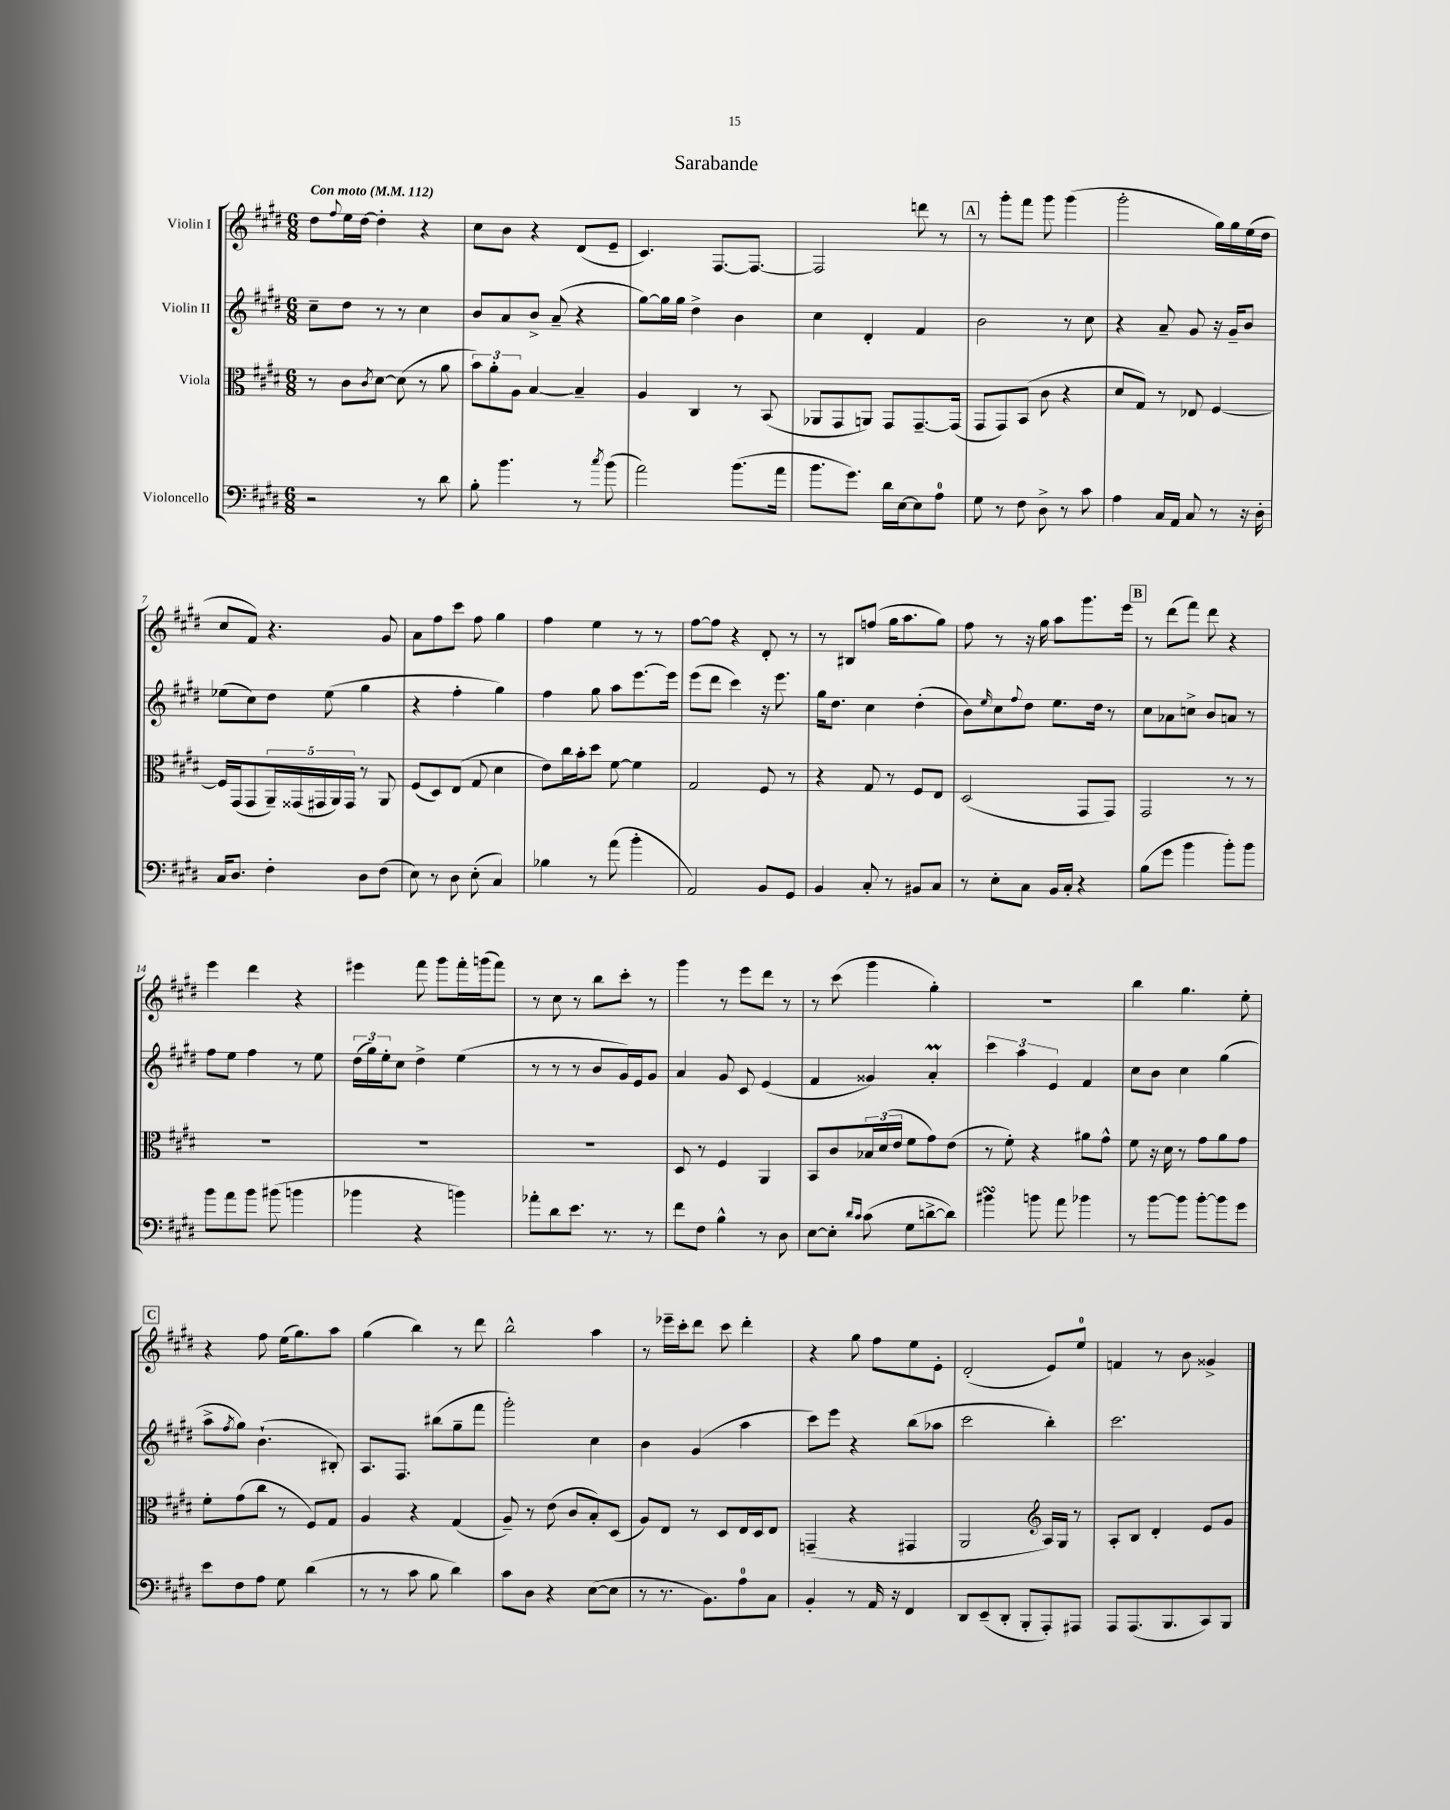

**kern	**kern	**kern	**kern
*staff4	*staff3	*staff2	*staff1
*clefF4	*clefC3	*clefG2	*clefG2
*k[f#c#g#d#]	*k[f#c#g#d#]	*k[f#c#g#d#]	*k[f#c#g#d#]
*M6/8	*M6/8	*M6/8	*M6/8
*MM112	*MM112	*MM112	*MM112
2r	8r	8cc#~\L	8dd#\L
.	.	.	8qqff#/
.	8c#\L	8dd#\J	16ee\L
.	.	.	[16dd#\JJ
.	8qc#/	.	.
.	[8d#\J	8r	4dd#'\]
.	(8d#\]	8r	.
8r	8r	4cc#\	4r
8d#\	8a\	.	.
=	=	=	=
8B'\	12b\L)	8b/L	8cc#\L
.	12a'\	.	.
4.b\	.	8a/	8b\J
.	12A\J	.	.
.	[4B/	8b^/J	4r
.	.	(8a~/	.
8r	4B~/]	4r	(8d#/L
8qcc#/	.	.	.
(8b\	.	.	8e~/J
=	=	=	=
2a\)	4A/	[8gg#\L)	4.c#/)
.	.	16gg#\]L	.
.	.	16gg#\JJ	.
.	4C#/	4dd#^\	.
.	.	.	[8.F#/L
(8.b\L	8r	4b\	.
.	.	.	8.F#/_J
.	(8BB/	.	.
16a\Jk	.	.	.
=	=	=	=
8.b\L	8AA-/L	4cc#\	2F#/]
.	8GG#/	.	.
8.g#\J)	.	.	.
.	8AA/J)	4d#'/	.
16d#\LL	8GG#/L	.	.
[16E\J	.	.	.
8E\]	[8.GG#~/	4f#/	8ddd\
8A\J	.	.	8r
.	(16GG#/]Jk	.	.
=	=	=	=
8G#\	8GG#/L	2b\	8r
8r	8GG#/)	.	8ggg#'\L
8F#\	(8BB/J	.	8fff#\J
8D#^\	8c#\	.	8ggg#\
8r	4r	8r	(4ggg#\
8c#\	.	8cc#\	.
=	=	=	=
4A\	8d#/L	4r	2ggg#'\
.	8G#/J)	.	.
16C#/LL	8r	8a~/	.
16AA/JJ	.	.	.
8C#/	8E-/	8g#/	.
8r	[4F#/	16r	16gg#\LL)
.	.	16g#~/LK	16gg#\
16r	.	8b/J	(16ee\
16D#'\	.	.	16dd#\JJ
=	=	=	=
16C#/LK	16F#/]LL	(8ee-\L	8cc#/L
8.D#/J	(16GG#/J	.	.
.	8GG#/	8cc#\)	8f#/J)
4F#'\	20AA~/L)	8dd#\J	4.r
.	(20GG##/	.	.
.	20GG#/	.	.
.	.	(8ee-\	.
.	20AA/)	.	.
.	20GG#/JJ	.	.
8D#\L	8r	4gg#\	.
(8F#\J	8AA/	.	8g#/
=	=	=	=
8E\)	(8F#/L	4r	8a\L
8r	8D#/)	.	8ff#\
8D#\	(8E/J	4ff#'\	8ccc#\J
(8E'\	8G#/	.	8ff#\
4C#/)	4d#\	4gg#\)	4gg#\
=	=	=	=
4B-\	8e\L)	4ff#\	4ff#\
.	16cc#\L	.	.
.	16b'\J	.	.
8r	8dd#\J	8gg#\	4ee\
(8a\	[8f#\	8aa\L	.
4b'\	4f#\]	[8.eee\	8r
.	.	.	8r
.	.	16eee\]Jk	.
=	=	=	=
2AA/)	2G#/	(8eee\L	[8ff#\L
.	.	8ddd#\J	8ff#\]J
.	.	4ccc#\)	4r
8BB/L	8F#/	16r	8d#'/
.	.	8.eee\	.
8GG#/J	8r	.	8r
=	=	=	=
4BB/	4r	16gg#\LK	8r
.	.	8.dd#\J	.
.	.	.	8B#/L
8C#'/	8G#/	4cc#\	(8ff/J
8r	8r	.	16gg#\LK
.	.	.	8.aa\
8BB#/L	8F#/L	(4dd#'\	.
8C#/J	8E/J	.	8gg#\J)
=	=	=	=
8r	(2D#/	8b\L)	8ff#\
.	.	16qqee/	.
8E'\L	.	8cc#\	8r
.	.	8qqff#/	.
8C#\J	.	8dd#\J	16r
.	.	.	16gg#\
16BB/LL	.	8.ee\L	8aa\L
16C#'/JJ	.	.	.
4r	8GG#/L	.	8.ggg#\
.	.	16dd#\Jk	.
.	8GG#/J)	8r	.
.	.	.	16eee\Jk
=	=	=	=
(8B\L	2GG#/	8cc#\L	8r
8g#\J	.	8a-\	(8ddd#\L
4b\	.	8cc^\J	8fff#\J)
.	.	8b/L	8ddd#\
8b'\L)	8r	8a/J	4r
8b\J	8r	8r	.
=	=	=	=
8b\L	2.r	8ff#\L	4eee\
8a\	.	8ee\J	.
8b\J	.	4ff#\	4ddd#\
(8b#\	.	.	.
4b\	.	8r	4r
.	.	8ee\	.
=	=	=	=
4b-\	2.r	(24dd#\LL	4eee#\
.	.	24gg#\)	.
.	.	24ee'\J	.
.	.	8cc#\J	.
4r	.	4dd#^\	8fff#\
.	.	.	8ggg#\L
4b\)	.	(4ee\	16fff#'\L
.	.	.	(16ggg\J
.	.	.	8fff#\J)
=	=	=	=
8a-'\L	2.r	8r	8r
8d#\	.	8r	8cc#\
8.e\J	.	8r	8r
.	.	8b/L	8bb\L
8.r	.	.	.
.	.	16g#/L)	8ccc#'\J
.	.	16e/J	.
8r	.	8g#/J	8r
=	=	=	=
8f#\L	8D#/	4a/	4ggg#\
8F#\J	8r	.	.
4B^^\	4F#/	8g#/	8r
.	.	8c#/	8eee\L
8r	4AA/	(4e/	8ddd#\J
8D#\	.	.	8r
=	=	=	=
[8E\L	8BB/L	4f#/	8r
8E'\]J	8c#/	.	(8ccc#\
16qqd#/LL	.	.	.
16qqc#/JJ	.	.	.
(8c#\	24B-/L	4g##/)	4ggg#\
.	(24d#/	.	.
.	24e/JJ	.	.
8G#\L	8f#\L	.	.
[8d^\	8g#\)	4a'/	4gg#'\)
8d\]J)	(8e\J	.	.
=	=	=	=
4b#\	8r	6ccc#\	2.r
.	8f#'\)	.	.
.	.	6aa\	.
8b\	4r	.	.
.	.	6e/	.
8a\	.	.	.
4b-\	8a#\L	4f#/	.
.	8g#^^\J	.	.
=	=	=	=
8r	8f#\	8cc#\L	4bb\
[8b\L	16r	8b\J	.
.	16d#\	.	.
8b\]J	8r	4cc#\	4.gg#\
[8b'\L	8g#\L	.	.
8b\]	8a\	(4gg#\	.
8g#\J	8g#\J	.	8ee'\
=	=	=	=
8e\L	8f#'\L	8aa^\L	4r
.	.	8qff#/	.
8F#\	(8g#\	8gg#\J)	.
8A\J	8cc#\J	(4.b`\	8ff#\
8G#\	8r	.	(16ee\LK
.	.	.	8.gg#\)
(4d#\	8F#/L)	.	.
.	8G#/J	8B#'/)	8aa\J
=	=	=	=
8r	4A/	8.A/L	(4gg#\
8r	.	.	.
.	.	8.F#/J	.
8c#\	4r	.	4bb\)
8B\	.	(8bb#\L	.
4d#\)	(4G#/	8gg#~\	8r
.	.	8fff#\J	8ddd#\
=	=	=	=
8c#\L	8A~/)	2ggg#'\)	2bb^^\
8D#\J	8r	.	.
4r	(8e\	.	.
.	8c#/L	.	.
([8E\L	8B'/)	4cc#\	4aa\
8E\]J	(8D#/J	.	.
=	=	=	=
8r	8A/L)	4b\	8r
8.r	8E/J	.	16eee-~\LL
.	.	.	16ccc#'\J
.	8r	(4g#/	8ddd#\J
8.BB\L)	.	.	.
.	8D#/L	.	8ccc#\
8A\	16E/L	4aa\	4ddd#'\
.	16D#/J	.	.
8C#\J	8E/J	.	.
=	=	=	=
4BB'/	(4GG~/	8ccc#\L)	4r
.	.	8eee\J	.
8r	4r	4r	8gg#\
16AA/	.	.	8ff#\L
16r	.	.	.
4FF#/	4GG#/	(8bb\L	8ee\
.	.	8aa-\J	8e'\J
=	=	=	=
8DD#/L	2AA/	2ccc#\	(2d#'/
(8EE~/	.	.	.
8DD#'/J	.	.	.
8BBB'/L	.	.	.
*	*clefG2	*	*
8AAA'/)	16A/LL)	4bb'\)	8e/L)
.	16G#/JJ	.	.
8AAA#/J	8r	.	8ee/J
=	=	=	=
8AAA/L	8A'/L	2.ccc#\	4f/
(8.AAA/	8B/J	.	.
.	4d#'/	.	8r
8.BBB/	.	.	.
.	.	.	8b\
8CC#/)	8e/L	.	4g##^/
8BBB/J	8g#/J	.	.
==	==	==	==
*-	*-	*-	*-
